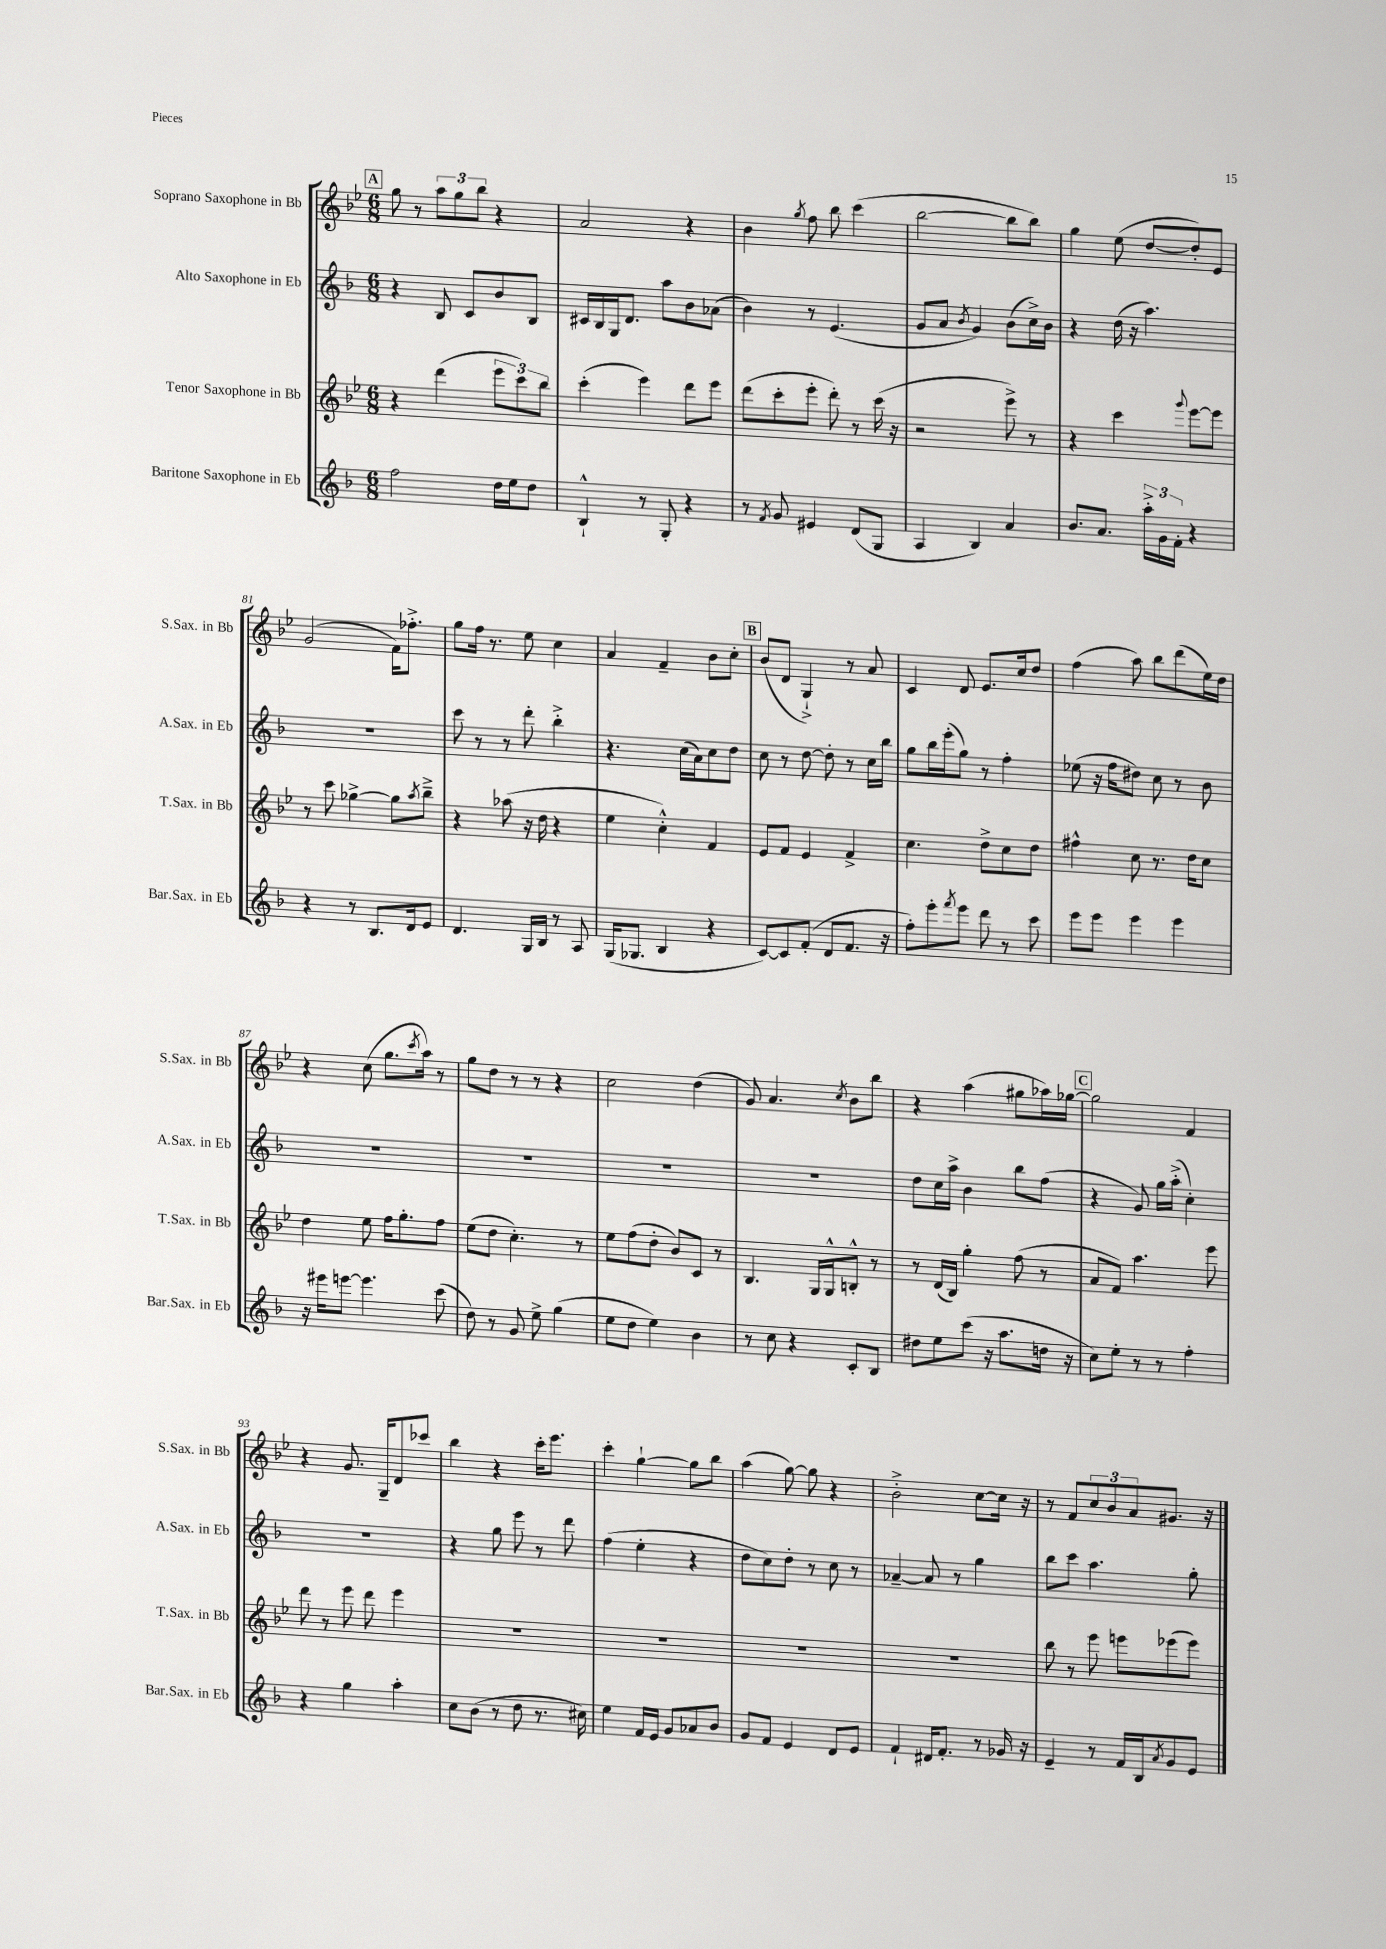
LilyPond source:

<<
\new StaffGroup <<
\new Staff = "s0" \with { instrumentName = "Soprano Saxophone in Bb" shortInstrumentName = "S.Sax. in Bb" } {
    \clef treble \key bes \major \numericTimeSignature \time 6/8
    \mark \markup { \box "A" } g''8 r8 \tuplet 3/2 { a''8 g''8 bes''8 } r4 |
    a'2 r4 |
    bes'4 \acciaccatura { g''8 } f''8 bes''8 c'''4( |
    bes''2~ bes''8 bes''8) |
    g''4 ees''8( d''8~ d''8-.) ees'8 |
    g'2( f'16) fes''8.-.-> |
    g''8 f''16 r8. ees''8 c''4 |
    a'4 f'4-- bes'8 c''8-. |
    \mark \markup { \box "B" } bes'8( d'8 g4-!->) r8 a'8 |
    c'4 d'8 ees'8. c''16 d''8 |
    f''4( a''8) bes''8 d'''8( ees''16) d''16 |
    r4 c''8( g''8. \acciaccatura { c'''8 } a''16) r8 |
    g''8 d''8 r8 r8 r4 |
    c''2 d''4( |
    g'8) a'4. \acciaccatura { c''8 } bes'8 bes''8 |
    r4 a''4( gis''8 aes''16) ges''16~ |
    \mark \markup { \box "C" } ges''2 f'4 |
    r4 g'8. g16-- d'8 ces'''8 |
    bes''4 r4 c'''16-. ees'''8. |
    c'''4-. g''4~-! g''8 bes''8 |
    a''4( g''8~) g''8 r4 |
    bes'2-.-> c''8~ c''16 r16 |
    r8 f'8 \tuplet 3/2 { c''8 bes'8 a'8 } gis'8. r16 \bar "|." |
}
\new Staff = "s1" \with { instrumentName = "Alto Saxophone in Eb" shortInstrumentName = "A.Sax. in Eb" } {
    \clef treble \key f \major \numericTimeSignature \time 6/8
    \mark \markup { \box "A" } r4 bes8 c'8 bes'8 bes8 |
    cis'16 bes16 g16 d'8. a''8 bes'8 aes'8( |
    bes'4) r8 e'4.( |
    g'8 a'8 \acciaccatura { bes'8 } g'4) bes'8( c''16->) bes'16 |
    r4 d''16( r16 a''4.) |
    R2. |
    c'''8 r8 r8 d'''8-. bes''4-.-> |
    r4. c''16( a'16) c''8 d''8 |
    \mark \markup { \box "B" } c''8 r8 d''8~ d''8-. r8 c''16 bes''16 |
    g''8 bes''16 e'''16-.( g''8) r8 f''4-. |
    ees''8( r16 f''16 dis''8) c''8 r8 bes'8 |
    R2. |
    R2. |
    R2. |
    R2. |
    d''8 c''16 a''16-> bes'4 bes''8 f''8( |
    \mark \markup { \box "C" } r4 g'8) g''16 a''16-.->( c''4-.) |
    R2. |
    r4 g''8 e'''8 r8 d'''8 |
    f''4( e''4-. r4 |
    d''8 c''8) d''8-. r8 c''8 r8 |
    aes'4~-- aes'8 r8 g''4 |
    bes''8 c'''8 a''4. g''8-. \bar "|." |
}
\new Staff = "s2" \with { instrumentName = "Tenor Saxophone in Bb" shortInstrumentName = "T.Sax. in Bb" } {
    \clef treble \key bes \major \numericTimeSignature \time 6/8
    \mark \markup { \box "A" } r4 d'''4( \tuplet 3/2 { ees'''8 c'''8) bes''8 } |
    c'''4-.( ees'''4) d'''8 ees'''8 |
    d'''8( c'''8-. ees'''8-. d'''8-.) r8 c'''16( r16 |
    r2 ees'''8->) r8 |
    r4 c'''4 \appoggiatura { g'''8 } ees'''8~ ees'''8 |
    r8 c'''8 ges''4~-> ges''8 \acciaccatura { a''8 } bes''8---> |
    r4 aes''8( r16 d''16 r4 |
    ees''4 c''4-.-^) f'4 |
    \mark \markup { \box "B" } ees'8 f'8 ees'4 f'4-> |
    c''4. d''8-> c''8 d''8 |
    fis''4-^ c''8 r8. d''16 c''8 |
    d''4 ees''8 f''16 g''8.-. f''8 |
    ees''8( d''8 c''4.-.) r8 |
    ees''8 f''8( d''8-. bes'8) c'8 r8 |
    bes4. g16 g16-^ b8-.-^ r8 |
    r8 d'16( bes16) g''4-. f''8( r8 |
    \mark \markup { \box "C" } a'8 f'8) a''4. ees'''8 |
    d'''8 r8 ees'''8 d'''8 ees'''4 |
    R2. |
    R2. |
    R2. |
    R2. |
    bes''8 r8 ees'''8 e'''8 ees'''8( ees'''8) \bar "|." |
}
\new Staff = "s3" \with { instrumentName = "Baritone Saxophone in Eb" shortInstrumentName = "Bar.Sax. in Eb" } {
    \clef treble \key f \major \numericTimeSignature \time 6/8
    \mark \markup { \box "A" } f''2 d''16 e''16 d''8 |
    bes4-!-^ r8 g8-. r4 |
    r8 \acciaccatura { f'8 } g'8 eis'4 d'8( g8 |
    a4 bes4) a'4 |
    bes'8. a'8. \tuplet 3/2 { a''16-.-> g'16 f'16-. } r4 |
    r4 r8 bes8. d'16 e'8 |
    d'4. g16 bes16 r8 a8 |
    g16( ges8. bes4 r4 |
    \mark \markup { \box "B" } c'8~) c'8 f'8-.( d'8 f'8. r16 |
    f''8-.) e'''8-. \acciaccatura { f'''8 } e'''8 d'''8 r8 c'''8 |
    e'''8 e'''8 e'''4 e'''4 |
    r16 eis'''16 e'''8~ e'''4. c'''8( |
    d''8) r8 g'8 e''8-> g''4( |
    e''8 d''8 e''4) bes'4 |
    r8 c''8 r4 c'8-. bes8 |
    dis''8 e''8 c'''8( r16 a''8. d''16 r16 |
    \mark \markup { \box "C" } c''8) e''8-. r8 r8 f''4-. |
    r4 g''4 a''4-. |
    c''8 bes'8( r8 d''8 r8. cis''16) |
    e''4 f'16 e'16 g'8 aes'8 bes'8 |
    g'8 f'8 e'4 d'8 e'8 |
    f'4-! dis'16 f'8.-. r8 ges'16 r16 |
    e'4-- r8 f'16 bes16 \acciaccatura { a'8 } g'8 e'8 \bar "|." |
}
>>
>>
\layout { \context { \Score currentBarNumber = #76 } }
